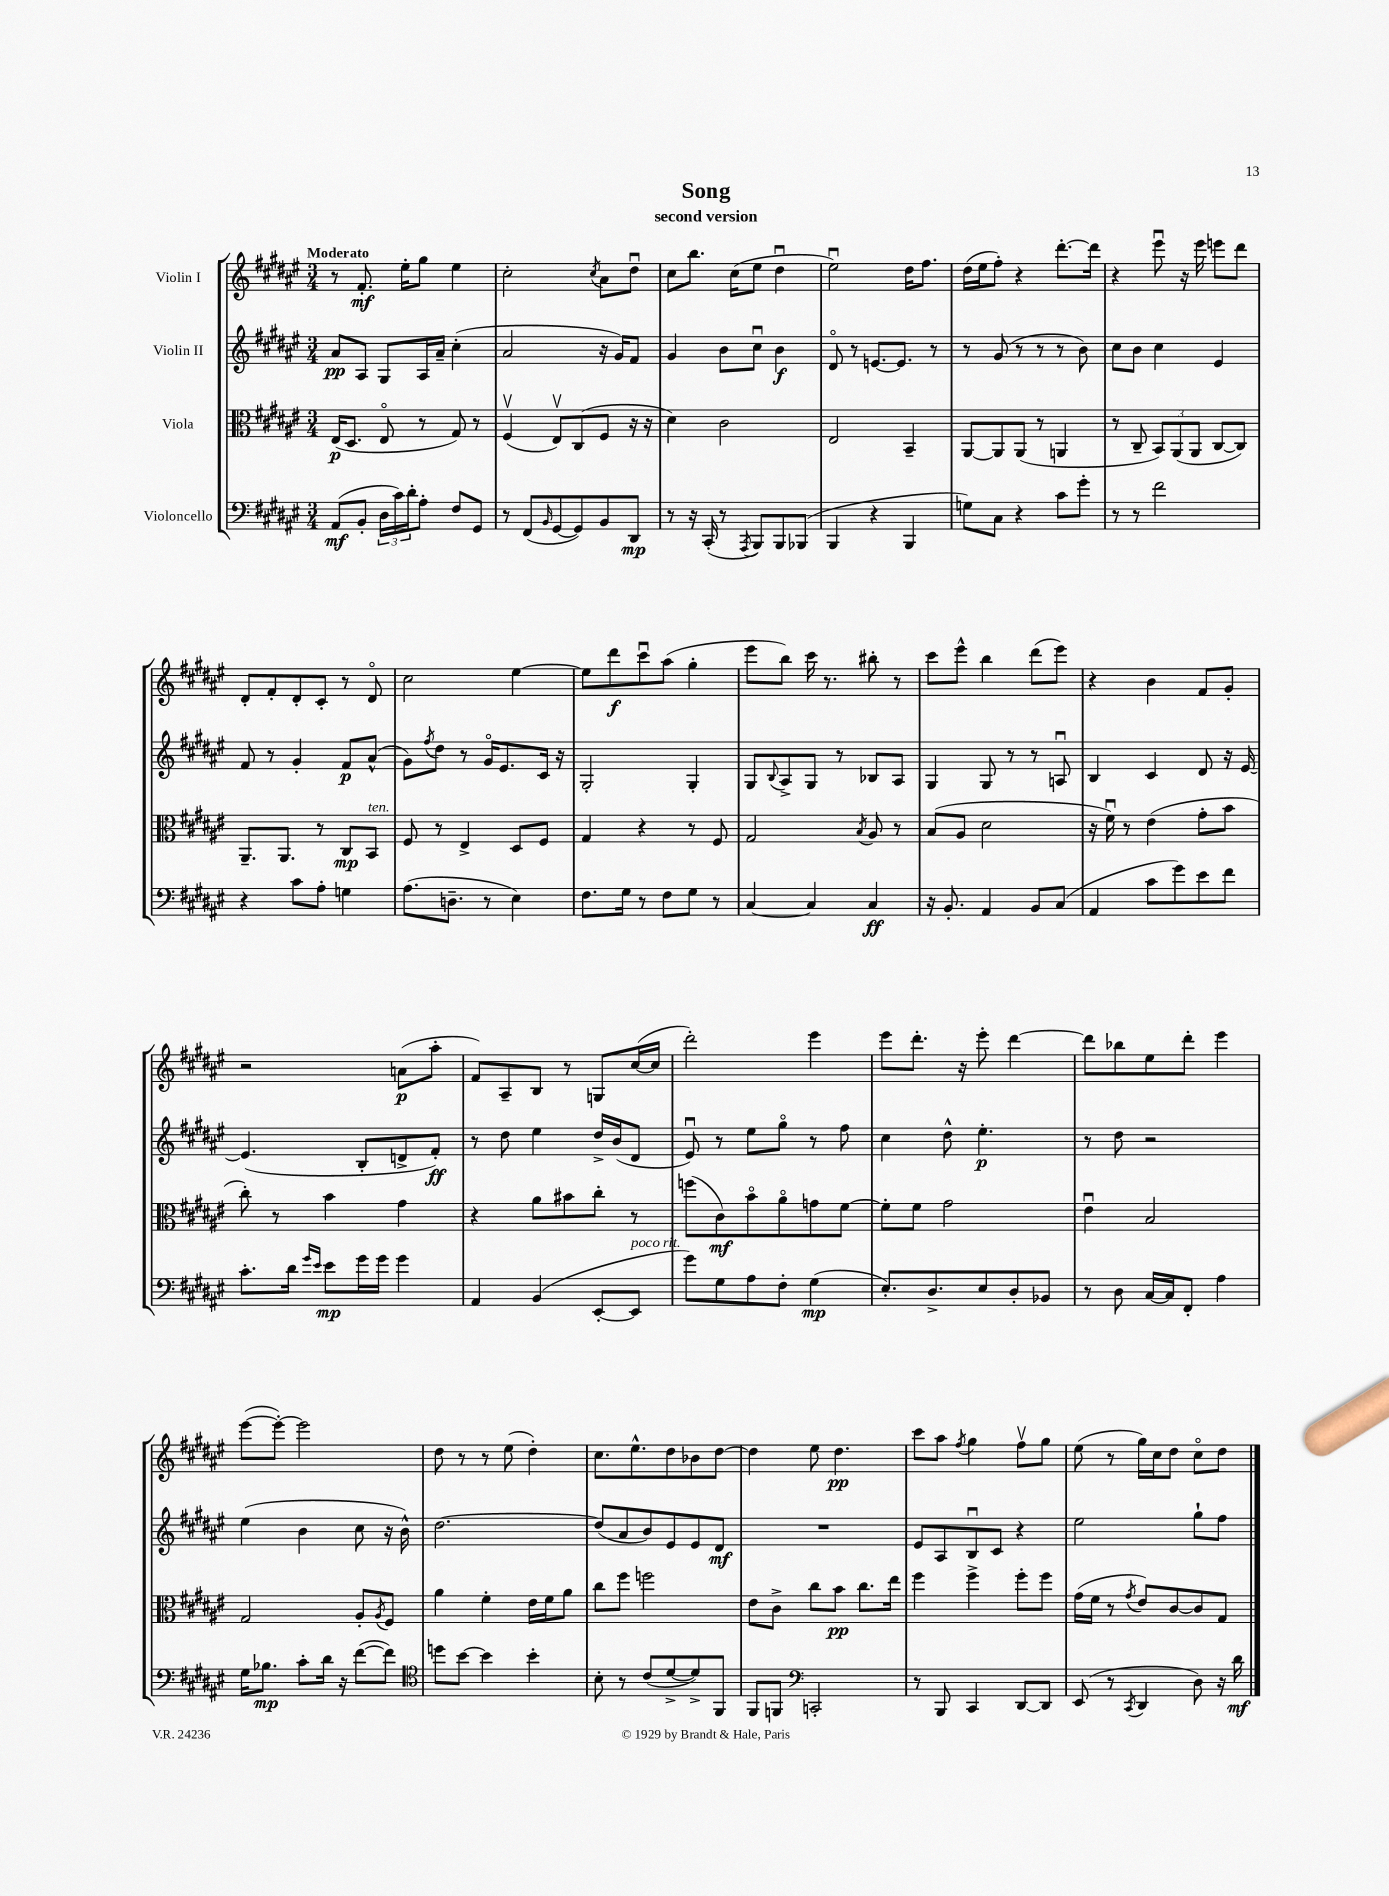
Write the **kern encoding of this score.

**kern	**kern	**kern	**kern
*staff4	*staff3	*staff2	*staff1
*clefF4	*clefC3	*clefG2	*clefG2
*k[f#c#g#d#a#e#]	*k[f#c#g#d#a#e#]	*k[f#c#g#d#a#e#]	*k[f#c#g#d#a#e#]
*M3/4	*M3/4	*M3/4	*M3/4
(8AA#/L	(16E#/LK	8a#/L	8r
.	8.D#/J	.	.
8BB'/J	.	8A#/J	8.f#'/
24D#\LL	8E#o/	8G#/L	.
24c#\)	.	.	.
.	.	.	16ee#'\LK
24d#'\J	.	.	.
8A#'\J	8r	16A#/L	8gg#\J
.	.	16a#~/JJ	.
8F#/L	8G#/)	(4cc#'\	4ee#\
8GG#/J	8r	.	.
=	=	=	=
8r	(4F#v/	2a#/	2cc#'\
(8FF#/L	.	.	.
16qqBB/	.	.	.
[8GG#/	8E#v/L)	.	.
8GG#/])	(8C#/	.	.
.	.	.	8qcc#/
8BB/	8F#/J	16r	8a#\L
.	.	16g#/LK)	.
8DD#/J	16r	8f#/J	8dd#u\J
.	16r	.	.
=	=	=	=
8r	4d#\)	4g#/	8cc#\L
16r	.	.	8.bb\J
(16CC#'/	.	.	.
8r	2c#\	8b\L	.
.	.	.	(16cc#\LK
8qAAA#/	.	.	.
8BBB/L)	.	8cc#u\J	8ee#\J
8BBB/	.	4b\	4dd#u\
(8BBB-/J	.	.	.
=	=	=	=
4BBB/	2E#/	8d#o/	2ee#u\)
.	.	8r	.
4r	.	[8.e/L	.
.	.	8.e/]J	.
4BBB/	4BB~/	.	16dd#\LK
.	.	.	8.ff#\J
.	.	8r	.
=	=	=	=
8G\L)	[8AA#/L	8r	(16dd#\LL
.	.	.	16ee#\J
8C#\J	8AA#/]	(8g#/	8ff#'\J)
4r	(8AA#/J	8r	4r
.	8r	8r	.
8c#\L	4AA/	8r	[8.ddd#'\L
8g#'\J	.	8b\)	.
.	.	.	16ddd#\]Jk
=	=	=	=
8r	8r	8cc#\L	4r
8r	8C#~/	8b\J	.
2f#\	12BB/L)	4cc#\	8eee#u\
.	(12AA#/	.	.
.	.	.	16r
.	12AA#/J	.	.
.	.	.	16eee#\
.	[8C#/L	4e#/	8eee\L
.	8C#/]J)	.	8ddd#\J
=	=	=	=
4r	8.AA#~/L	8f#/	8d#'/L
.	.	8r	8f#'/
.	8.AA#/J	.	.
8c#\L	.	4g#'/	8d#'/
8A#'\J	8r	.	8c#'/J
4G\	8C#/L	8f#/L	8r
.	8BB/J	(8a#^^/J	8d#o/
=	=	=	=
(8.A#\L	8F#/	8g#\L)	2cc#\
.	.	8qff#/	.
.	8r	8dd#\J	.
8.D~\J	.	.	.
.	4E#^/	8r	.
8r	.	16g#o/LK	.
.	.	8.e#/	.
4E#\)	8D#/L	.	[4ee#\
.	8F#/J	16c#/Jk	.
.	.	16r	.
=	=	=	=
8.F#\L	4G#/	2G#'/	8ee#\]L
.	.	.	8ddd#\
16G#\Jk	.	.	.
8r	4r	.	8ccc#u\
8F#\L	.	.	(8aa#\J
8G#\J	8r	4G#'/	4gg#'\
8r	8F#/	.	.
=	=	=	=
[4C#/	2G#/	8G#/L	8eee#\L
.	.	8qqB/	.
.	.	8A#^/	8bb\J)
4C#/]	.	8G#/J	16ccc#\
.	.	.	8.r
.	.	8r	.
.	8qB/	.	.
4C#/	8A#/	8B-/L	8bb#'\
.	8r	8A#/J	8r
=	=	=	=
16r	(8B/L	4G#/	8ccc#\L
8.BB'/	.	.	.
.	8A#/J	.	8eee#^^\J
4AA#/	2d#\	8G#/	4bb\
.	.	8r	.
8BB/L	.	8r	(8ddd#\L
(8C#/J	.	8Au/	8eee#\J)
=	=	=	=
4AA#/	16r	4B/	4r
.	16f#u\)	.	.
.	8r	.	.
8c#\L	(4e#\	4c#/	4b\
8g#\)	.	.	.
8e#\	8g#'\L	8d#/	8f#/L
8f#\J	8b\J	16r	8g#'/J
.	.	[16e#/	.
=	=	=	=
8.c#'\L	8cc#'\)	(4.e#/]	2r
.	8r	.	.
16d#\Jk	.	.	.
16qqg#/LL	.	.	.
16qqe#/JJ	.	.	.
8e#\L	4b\	.	.
16g#\L	.	8B'/L	.
16g#\JJ	.	.	.
4g#\	4g#\	8d^/	(8a\L
.	.	8f#'/J)	8aa#'\J
=	=	=	=
4AA#/	4r	8r	8f#/L)
.	.	8dd#\	8A#~/
(4BB/	8a#\L	4ee#\	8B/J
.	8b#\	.	8r
[8EE#'/L	8cc#'\J	16dd#^/LL	8G/L
.	.	(16b/J	.
8EE#/]J	8r	8d#/J	([16cc#/L
.	.	.	16cc#/]JJ
=	=	=	=
8g#\L)	(8ff\L	8e#u/)	2ddd#'\)
8G#\	8c#\)	8r	.
8A#\	8bo\	8ee#\L	.
8F#'\J	8a#o\	8gg#o\J	.
(4G#\	8g\	8r	4eee#\
.	[8f#\J	8ff#\	.
=	=	=	=
8.E#'/L)	8f#'\]L	4cc#\	8eee#\L
.	8f#\J	.	8.ddd#'\J
8.D#^/	.	.	.
.	2g#\	8dd#^^\	.
.	.	.	16r
8E#/	.	4.ee#'\	8eee#'\
8D#'/	.	.	[4ddd#\
8BB-/J	.	.	.
=	=	=	=
8r	4e#u\	8r	8ddd#\]L
8D#\	.	8dd#\	8bb-\
[16C#/LL	2B/	2r	8ee#\
16C#/]J	.	.	.
8FF#'/J	.	.	8ddd#'\J
4A#\	.	.	4eee#\
=	=	=	=
16G#\LK	2G#/	(4ee#\	([8eee#\L
8.B-\J	.	.	.
.	.	.	8eee#'\_J)
8c#'\L	.	4b\	2eee#\]
16d#\Jk	.	.	.
16r	.	.	.
([8f#\L	8A#'/L	8cc#\	.
.	8qA#/	.	.
8f#\]J)	8F#/J	16r	.
.	.	16b^^\)	.
=	=	=	=
*clefC4	*	*	*
8dd\L	4a#\	[2.dd#\	8dd#\
[8b\J	.	.	8r
4b\]	4f#'\	.	8r
.	.	.	(8ee#\
4b'\	16e#\LL	.	4dd#'\)
.	16f#\J	.	.
.	8a#\J	.	.
=	=	=	=
8B'\	8cc#\L	(8dd#/]L	8.cc#\L
8r	8ff#\J	8a#/	.
.	.	.	8.ee#^^\
(8c#/L	2ff\	8b/)	.
[8d#^/	.	8e#/	8dd#\
8d#^/])	.	8e#/	8b-\
8FF#/J	.	8d#/J	[8dd#\J
=	=	=	=
8FF#/L	8e#\L	2.r	4dd#\]
8FF/J	8c#^\J	.	.
*clefF4	*	*	*
2CC'/	8cc#\L	.	8ee#\
.	8b\J	.	4.dd#\
.	8.cc#\L	.	.
.	16ee#\Jk	.	.
=	=	=	=
8r	4ff#\	8e#/L	8ccc#\L
8BBB/	.	8A#/	8aa#\J
.	.	.	8qff#/
4CC#/	4ff#^\	8Bu/	4gg#\
.	.	8c#/J	.
[8DD#/L	8ff#'\L	4r	8ff#v\L
8DD#/]J	8ff#\J	.	8gg#\J
=	=	=	=
(8EE#/	(16g#\LL	2ee#\	(8ee#\
.	16f#\JJ	.	.
8r	8r	.	8r
8qCC#/	8qg#/	.	.
4DD#/	8e#/L)	.	16gg#\LL)
.	.	.	16cc#\J
.	[8c#/	.	8dd#\J
8D#\)	8c#/]	8gg#`\L	8cc#o\L
16r	8G#/J	8ff#\J	8dd#\J
16d#\	.	.	.
==	==	==	==
*-	*-	*-	*-
